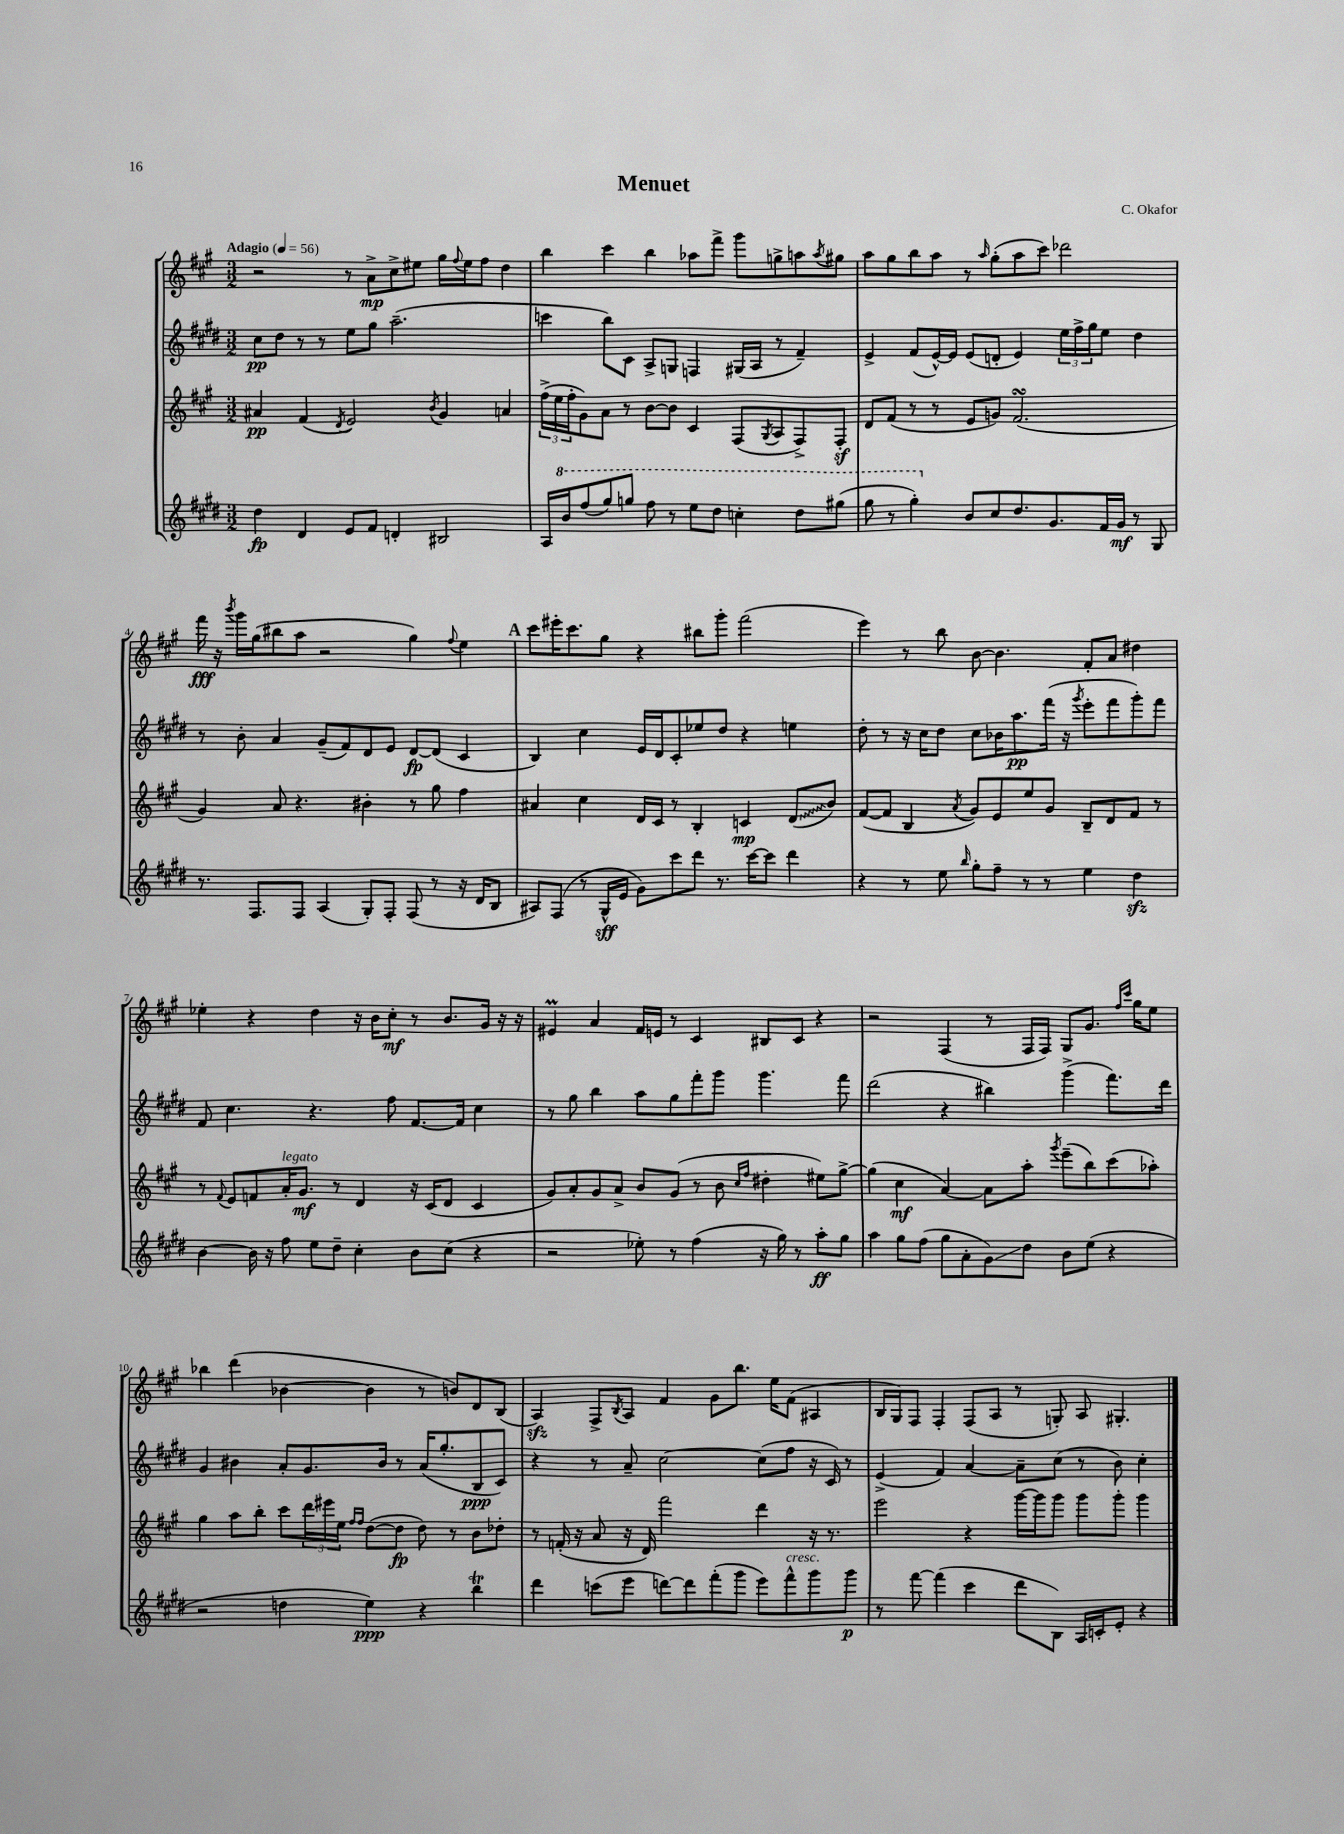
\header { title = "Menuet" composer = "C. Okafor" }
<<
\new StaffGroup <<
\new Staff = "s0" {
    \clef treble \key a \major \numericTimeSignature \time 3/2 \tempo "Adagio" 4 = 56
    r2 r8 a'8->\mp cis''8-> eis''8 gis''16 \appoggiatura { fis''8 } eis''16 fis''8 d''4 |
    b''4 cis'''4 b''4 aes''8 fis'''8-> gis'''8 g''8-> a''8 \acciaccatura { a''8 } gis''8 |
    a''8 gis''8 b''8 a''8 r8 \grace { a''16 } gis''8-.( a''8 cis'''8) des'''2 |
    fis'''16\fff r16 \acciaccatura { b'''8 } gis'''16 gis''16( bis''8 a''8 r2 gis''4) \appoggiatura { fis''8 } e''4 |
    \mark \markup { \bold "A" } cis'''8 eis'''16-. cis'''8. gis''8 r4 bis''8 gis'''8-. fis'''2( |
    e'''4) r8 b''8 b'8~ b'4. fis'8-. a'8 dis''4 |
    ees''4-. r4 d''4 r16 b'16 cis''8-.\mf r8 b'8. gis'16 r16 r16 |
    eis'4\prall a'4 fis'16 e'16 r8 cis'4 bis8 cis'8 r4 |
    r2 fis4( r8 fis16 fis16) gis8 gis'8. \grace { fis''16 cis'''16 } gis''16 e''8 |
    bes''4 d'''4( bes'4~ bes'4 r8 b'8) d'8 b8( |
    a4\sfz) fis8-> \acciaccatura { b8 } a8 fis'4 gis'8 b''8. e''16 fis'8( ais4 |
    b16 gis16) fis8 fis4-. fis8( a8 r8 g8-.) a8 gis4.-. \bar "|." |
}
\new Staff = "s1" {
    \clef treble \key e \major \numericTimeSignature \time 3/2
    cis''8\pp dis''8 r8 r8 e''8 gis''8 a''2.--( |
    c'''4 b''8) cis'8 a8-> g8 f4 gis16( a16 r8 fis'4--) |
    e'4-> fis'8( e'16~-^) e'16 e'8( d'8-. e'4) \tuplet 3/2 { e''16 fis''16-> gis''16 } e''8 dis''4 |
    r8 b'8-. a'4 gis'8--( fis'8) dis'8 e'8 dis'8~\fp dis'8( cis'4 |
    \mark \markup { \bold "A" } b4) cis''4 e'16 dis'16 cis'8-. ees''8 dis''8 r4 e''4 |
    dis''8-. r8 r16 cis''16 dis''8 cis''8 bes'16 a''8.\pp fis'''16( r16 \acciaccatura { gis'''8 } e'''8-. fis'''8 gis'''8-.) fis'''8 |
    fis'8 cis''4. r4. fis''8 fis'8.~ fis'16 cis''4 |
    r8 gis''8 b''4 a''8 gis''8 fis'''8-. gis'''8 gis'''4. fis'''8 |
    dis'''2( r4 bis''4) gis'''4->( fis'''8.) dis'''16 |
    gis'4 bis'4 a'8-. gis'8. bis'16 r8 a'16( gis''8.-. b8\ppp cis'8) |
    r4 r8 a'8-- cis''2~ cis''8( fis''8 r16 cis'16) r8 |
    e'4->( fis'4) a'4~ a'8-- cis''8( r8 b'8) cis''4-. \bar "|." |
}
\new Staff = "s2" {
    \clef treble \key a \major \numericTimeSignature \time 3/2
    ais'4\pp fis'4( \acciaccatura { d'8 } e'2) \acciaccatura { b'8 } gis'4 a'4 |
    \tuplet 3/2 { fis''16->( e''16 fis''16-. } gis'8) a'8 r8 b'8~ b'8 cis'4 fis8( \acciaccatura { gis8 } a8 fis8->) fis8-.\sf |
    d'8 fis'8( r8 r8 e'8 g'8) fis'2.\turn( |
    gis'4) a'8 r4. bis'4-. r8 gis''8 fis''4 |
    \mark \markup { \bold "A" } ais'4 cis''4 d'16 cis'16 r8 b4-. c'4\mp \once \override Glissando.style = #'zigzag d'8\glissando( b'8) |
    fis'8~( fis'8 b4 \acciaccatura { a'8 } gis'8) e'8 e''8 gis'8 b8-- d'8 fis'8 r8 |
    r8 \appoggiatura { fis'8 } e'8 f'8 a'16-.^\markup { \italic "legato" } gis'8.\mf r8 d'4 r16 cis'16( d'8 cis'4 |
    gis'8) a'8-. gis'8 a'8-> b'8 gis'8( r8 b'8 \grace { cis''16 fis''16 } dis''4-. eis''8) gis''8~-> |
    gis''4( cis''4\mf a'4~) a'8 a''8-. \acciaccatura { gis'''8 } e'''8--( b''8) cis'''8( aes''8-.) |
    gis''4 a''8 b''8-. cis'''8 \tuplet 3/2 { d'''16 eis'''16 e''16 } \grace { fis''16 fis''16 } d''8~( d''8\fp d''8) r8 b'8 des''8-. |
    r8 f'16-.( r16 a'8 r16 d'16) fis'''2 d'''4 r16 r8. |
    e'''2 r4 gis'''16~ gis'''16 gis'''8 gis'''8 gis'''8-. gis'''4 \bar "|." |
}
\new Staff = "s3" {
    \clef treble \key e \major \numericTimeSignature \time 3/2
    dis''4\fp dis'4 e'8 fis'8 d'4-. bis2 |
    a16 \ottava #1 b''16 fis'''8( gis'''8) g'''8 fis'''8 r8 e'''8 dis'''8 c'''4-. dis'''8 gis'''8( |
    gis'''8 r8 gis'''4-.) \ottava #0 b'8 cis''8 dis''8. gis'8. fis'16 gis'16\mf r8 gis8 |
    r8. fis8. fis8 a4( gis8-.) fis8-. fis8( r8 r16 dis'16 b8 |
    \mark \markup { \bold "A" } ais8) fis8( r8 gis16-^\sff e'16 gis'8) cis'''8 dis'''8 r8. cis'''16~ cis'''8 dis'''4 |
    r4 r8 e''8 \grace { b''16 } gis''8-. fis''8-- r8 r8 e''4 dis''4\sfz |
    b'4~ b'16 r16 fis''8 e''8 dis''8-- cis''4-. b'8 cis''8( r4 |
    r2 ees''8-.) r8 fis''4( r16 gis''16) r8 a''8-.\ff gis''8 |
    a''4 gis''8 fis''8( gis''8 a'8-. gis'8\glissando) dis''8 b'8 e''8( r4 |
    r2 d''4 e''4\ppp) r4 b''4\trill |
    dis'''4 c'''8( e'''8 d'''8~) d'''8 fis'''8-.( gis'''8 e'''8) fis'''8-^^\markup { \italic "cresc." } gis'''8 gis'''8\p |
    r8 fis'''8~ fis'''4( cis'''4 dis'''8 b8) a16 c'16-. e'8-. r4 \bar "|." |
}
>>
>>
